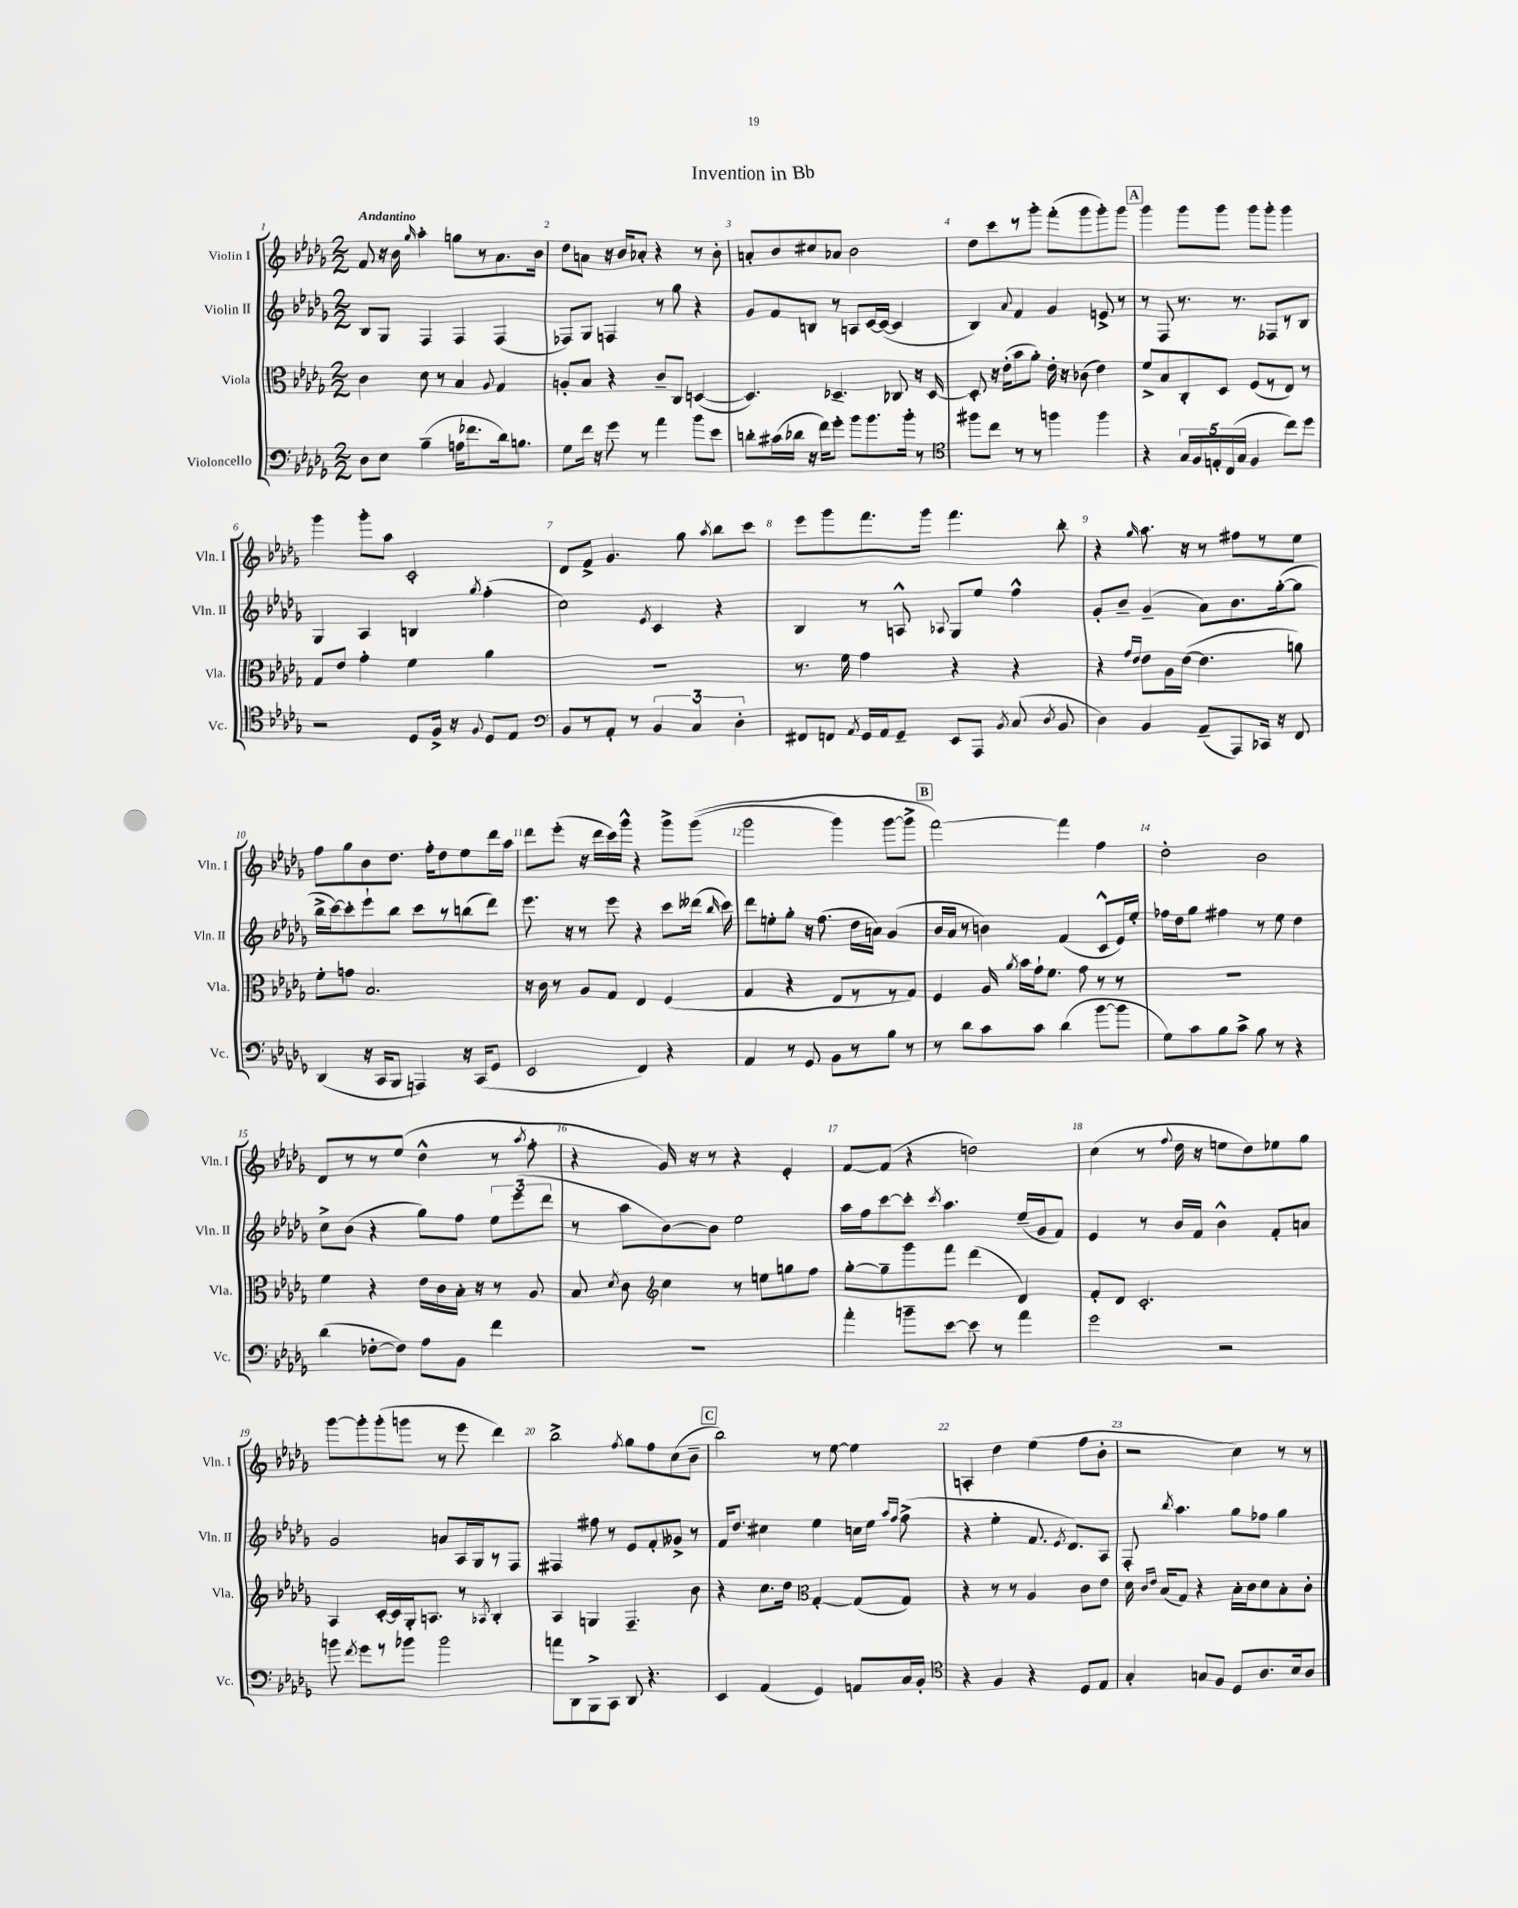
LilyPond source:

\header { title = "Invention in Bb" }
<<
\new StaffGroup <<
\new Staff = "s0" \with { instrumentName = "Violin I" shortInstrumentName = "Vln. I" } {
    \clef treble \key des \major \numericTimeSignature \time 2/2 \tempo "Andantino"
    \autoBeamOff f'8 r16 bes'16 \grace { ges''16 } aes''4-. g''8[ r8 aes'8. bes'16] |
    des''8[ a'8] r16 bes'16[ aes'8]-. r4 r8 bes'8-. |
    a'8[-. bes'8 cis''8 aes'8] bes'2 |
    des''8[ c'''8 r8 ges'''8]-. f'''8[-.( ges'''8 ges'''8-.) ges'''8] |
    \mark \markup { \box "A" } ges'''4 ges'''8[ ges'''8] ges'''8[ ges'''8]-. ges'''4 |
    ges'''4 ges'''8[-. aes''8] c'2-. |
    des'8[ f'8]-> ges'4. ges''8 \acciaccatura { aes''8 } bes''8[ c'''8] |
    ees'''8[ ges'''8 f'''8. ges'''16] f'''4. bes''8-. |
    r4 \grace { ges''16 } aes''8. r16 r8 fis''8[ r8 ees''8] |
    f''8[ ges''8 bes'8 des''8.] f''16[-. des''8 ees''8 des'''16 aes''16] |
    des'''8[ ees'''8]-.( r16 des'''16[ c'''16) ges'''16]-^ r4 ges'''8[-> ges'''8](\( |
    ges'''2 ges'''4) ges'''8[~ ges'''8]-> |
    \mark \markup { \box "B" } f'''2~\) f'''4 f''4 |
    des''2-. bes'2 |
    des'8[ r8 r8 ees''8]( des''4-^ r8 \acciaccatura { aes''8 } f''8-. |
    r4 ges'16) r16 r8 r4 ees'4-. |
    f'8[~ f'8]( r4 d''2) |
    c''4( r8 \appoggiatura { f''8 } des''16 r16 e''8[ des''8) ees''8 ges''8] |
    ges'''8[~ ges'''8-. ges'''8-.( g'''8] r8 ees'''8 des'''4) |
    bes''2-> \acciaccatura { f''8 } ges''8[ f''8 c''8( bes'8]-- |
    \mark \markup { \box "C" } bes''2) r8 ees''8~ ees''4 |
    a4-. des''4 ees''4( f''8[ bes'8]-. |
    r2 c''4) r8 r8 \bar "|." |
}
\new Staff = "s1" \with { instrumentName = "Violin II" shortInstrumentName = "Vln. II" } {
    \clef treble \key des \major \numericTimeSignature \time 2/2
    \autoBeamOff bes8[ ges8] f4 f4 f4( |
    fes8[) ges8] f4 r8 ges''8 r4 |
    ges'8[ f'8 b8] r8 a8[ c'16~ c'16]~( c'4 |
    bes4) \appoggiatura { aes'8 } f'4 ges'4 e'8-> r8 |
    \mark \markup { \box "A" } r8 f8 r8. r8. fes8[ r8 bes8] |
    ges4 aes4 b4 \acciaccatura { ges''8 } f''4-.( |
    c''2) \acciaccatura { ees'8 } c'4 r4 |
    bes4 r8 a8-^ \appoggiatura { aes8 } ges8[ ees''8] f''4-^ |
    ges'8[-. bes'8]-- ges'4--( aes'8[) bes'8. ges''16~-.( ges''8] |
    bes''16[-> c'''16~) c'''8-. ees'''8-! bes''8] c'''8[ r8 b''8( des'''8]) |
    ees'''8. r16 r8 ees'''8 r4 c'''8[ deses'''16]( \grace { bes''16 } c'''16) |
    des'''8[ e''8-. ges''8]-. r16 f''8.( des''16[ a'16]) ges'4( |
    \mark \markup { \box "B" } bes'16[ aes'16] r8 b'4) f'4( c'8[-^ ees'16) ees''16]-. |
    fes''16[ des''16 ges''8] fis''4 r8 ees''8 des''4 |
    c''8[-> bes'8]( r4 ges''8[) f''8] \tuplet 3/2 { ees''8[ ees'''8( des'''8] } |
    r8 aes''8[ bes'8~) bes'8] ees''2 |
    aes''16[ f''16 c'''8~ c'''8]-. \acciaccatura { c'''8 } aes''4. ees''16[--( ges'16 f'8]) |
    ees'4 r8 bes'16[ f'16] bes'4-^ f'8[-. a'8] |
    ges'2 a'8[ aes16 ges16 r8 f8] |
    fis4 fis''8 r8 ees'8[ f'8-. geses'8]-> r8 |
    \mark \markup { \box "C" } f'16[ des''8.] cis''4 ees''4 c''16[ ees''16] \grace { aes''16[ f''16] } f''8->( |
    r4 ees''4-. f'8. \acciaccatura { ees'8 } des'8.[) aes8] |
    f8-. \acciaccatura { bes''8 } aes''4. ges''8[ fes''8] ges''4 \bar "|." |
}
\new Staff = "s2" \with { instrumentName = "Viola" shortInstrumentName = "Vla." } {
    \clef alto \key des \major \numericTimeSignature \time 2/2
    \autoBeamOff c'4 des'8 r8 bes4 \appoggiatura { aes8 } ges4 |
    a8[-. bes8] r4 c'8[-- c8] d4~( |
    d4.) des4.-- ces8 r16 des16~ |
    des8-. r16 ees'16[-.( bes'8 aes'8]-.) ees'16-. r16 ces'8( ees'4) |
    \mark \markup { \box "A" } f'8[-> bes8 c8-. des8] f8[( r8 ees8]) r8 |
    ges8[ ees'8] ges'4-. f'4 aes'4 |
    R1 |
    r8. f'16 ges'4 r4 r4 |
    r4 \grace { ges'16[ ees'16] } ees'8[ aes16 ees'16]~( ees'4. a'8) |
    f'8[-. g'8] bes2. |
    r16 c'16 r8 aes8[ ges8] ees4 f4( |
    ges4 r4 ees8[ r8 r8 ges8]) |
    \mark \markup { \box "B" } f4 aes16 \acciaccatura { aes'8 } bes'16[ ges'16-! f'8.] ges'8 r8 r8 |
    R1 |
    f'4 r4 ees'16[ c'16 bes16]-. r16 r8 aes8 |
    bes8 \acciaccatura { des'8 } c'8 \clef treble c''4 r8 e''8[ g''8 f''8] |
    ges''8[~-. ges''8-- ges'''8 f'''8] des'''4( des'4) |
    f'8[-. des'8] c'2.-. |
    aes4 c'16[~-. c'16 ges16-. a8.] r8 \acciaccatura { aes8 } bes4-. |
    aes4 g4 f4.-- bes'8 |
    \mark \markup { \box "C" } r4 c''8.[ des''16] \clef alto ges4~-. ges8[( ges8]) |
    r4 r8 r8 aes4 c'8[ ees'8] |
    des'16 \grace { c'16[ ees'16] } bes16[( ges8]) r4 bes16[-. c'16 des'8 bes8-. c'8]-. \bar "|." |
}
\new Staff = "s3" \with { instrumentName = "Violoncello" shortInstrumentName = "Vc." } {
    \clef bass \key des \major \numericTimeSignature \time 2/2
    \autoBeamOff des8[ ees8] bes4--( a16[ fes'8. des'16) b8.] |
    ges8[ f'16] r16 ges'8 r8 aes'4 bes'8[ ees'8] |
    d'8[-. cis'16( des'16] r16 f'16[) ges'8]-. bes'8[ bes'8. bes'16]-. r8 |
    \clef tenor fis''8[ c''8] r8 r8 f''4 f''4 |
    \mark \markup { \box "A" } r4 \tuplet 5/4 { ges16[ f16 e16-. c16( ges16] } f4 c''8[) des''8] |
    r2 des8[ f16]-> r16 \appoggiatura { f8 } des8[ ees8] |
    \clef bass bes,8[ r8 aes,8]-. r8 \tuplet 3/2 { bes,4 c4 des4-. } |
    fis,8[ f,8] \acciaccatura { aes,8 } ges,16[ aes,16 ges,8]-- ees,8[ aes,,8] \acciaccatura { bes,8 } c8( \acciaccatura { des8 } bes,8 |
    des4) bes,4 aes,8[--( aes,,8) ces,16] r16 f,8 |
    des,4( r16 c,16[ bes,,8] a,,4) r16 c,16[( ges,8] |
    ees,2 f,4) r4 |
    aes,4 r8 ges,8 bes,8[ r8 bes8] r8 |
    \mark \markup { \box "B" } r8 des'8[ c'8 c'8] des'4( bes'8[~ bes'8] |
    ges8[) c'8 bes8 c'8]-> bes8 r8 r4 |
    des'4( fes8[~-. fes8]) aes8[ bes,8] f'4 |
    R1 |
    aes'4-. b'8[-- ees'8]~ ees'8 r8 aes'4 |
    ges'2 r2 |
    b'8 \acciaccatura { f'8 } ges'8[ r8 bes'8] bes'2 |
    a'8[ des,8 bes,,8-> c,8] des,8 r4. |
    \mark \markup { \box "C" } ees,4 aes,4( ges,4) a,8[ c16 bes,16]-. |
    \clef tenor r4 f4 r4 des8[ ees8] |
    ges4-. g8[ f8] des8[ aes8. bes16 aes8] \bar "|." |
}
>>
>>
\layout { \context { \Score \override BarNumber.break-visibility = ##(#f #t #t) barNumberVisibility = #all-bar-numbers-visible } }
